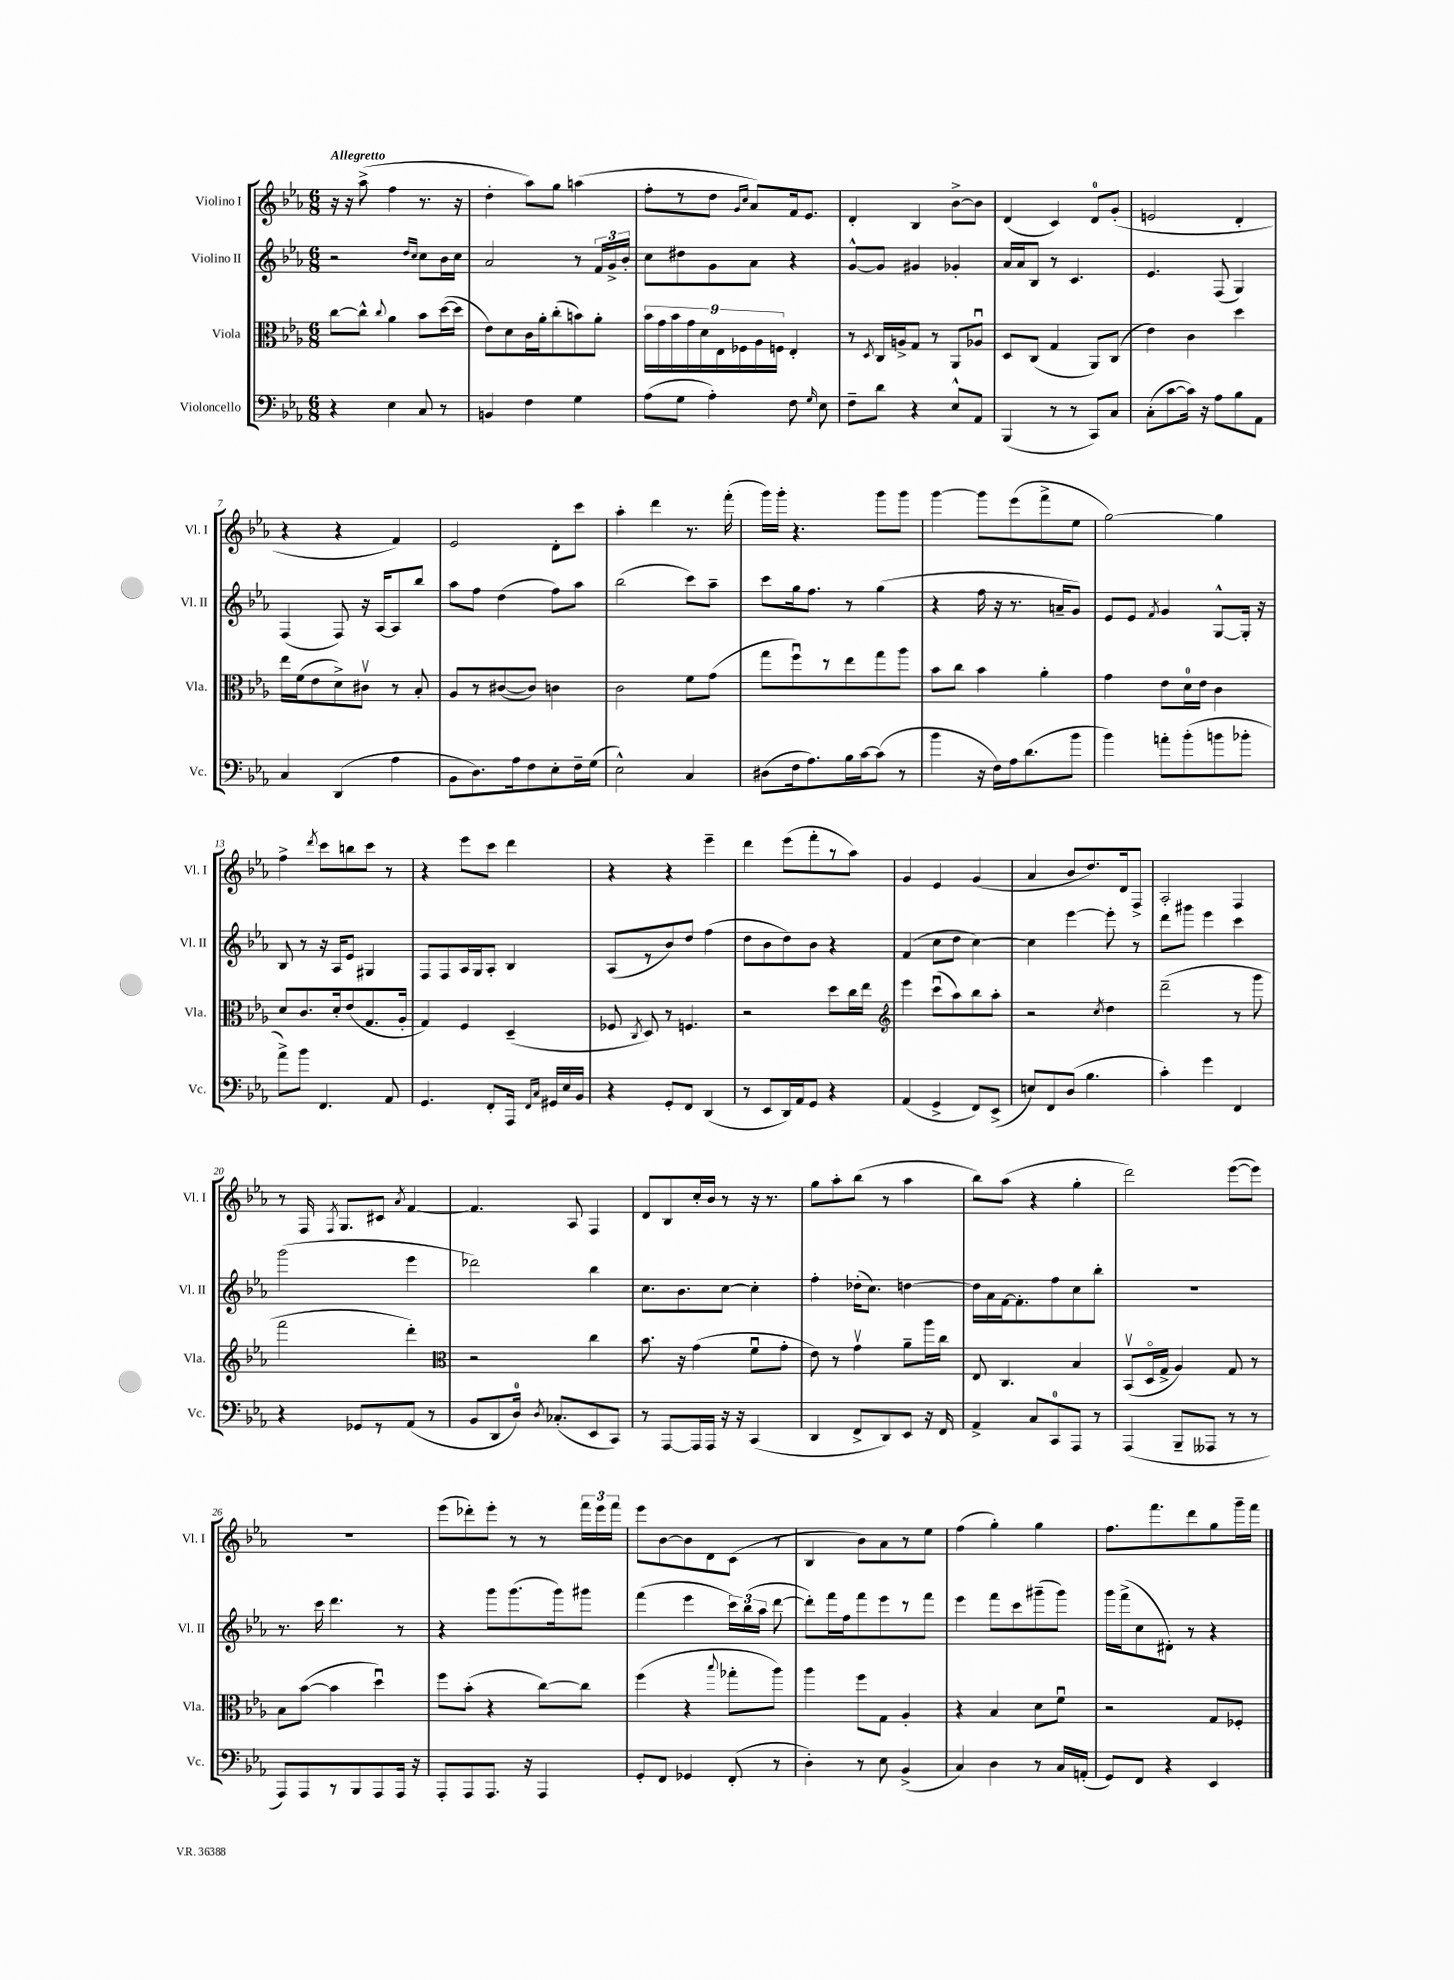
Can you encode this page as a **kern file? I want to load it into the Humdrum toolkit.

**kern	**kern	**kern	**kern
*staff4	*staff3	*staff2	*staff1
*clefF4	*clefC3	*clefG2	*clefG2
*k[b-e-a-]	*k[b-e-a-]	*k[b-e-a-]	*k[b-e-a-]
*M6/8	*M6/8	*M6/8	*M6/8
4r	[8cc	2r	16r
.	.	.	16r
.	8cc^^]	.	(8aa-^
.	8qqcc	.	.
4E-	4a-	.	4ff
.	.	16qqdd	.
.	.	16qqcc	.
8C	8b-	8cc	8.r
8r	([16dd	16b-	.
.	16dd]	16cc	16r
=	=	=	=
4BB	8e-)	2a-	4dd'
.	8d	.	.
4F	16c	.	8aa-)
.	16a-'	.	.
.	(8cc'	.	8gg
4G	8b)	8r	(4aa
.	8a-'	24f	.
.	.	24g^	.
.	.	24b-'	.
=	=	=	=
(8A-	18b-	8cc	8ff'
.	18g	.	.
.	18b-	.	.
8G	.	8dd#	8r
.	18g	.	.
.	18d	.	.
4A-')	.	8g	8dd
.	18E-	.	.
.	18F-	.	.
.	.	.	16qqg
.	.	.	16qqcc
.	.	8a-	8a-)
.	18A-	.	.
.	18F	.	.
8F	4E-'	4r	16f
.	.	.	8.e-
16qqG	.	.	.
8E-	.	.	.
=	=	=	=
8F~	8r	[8g^^	4d'
.	8qD	.	.
8d	16C	8g]	.
.	16A^	.	.
4r	8G	4g#	4B-
.	8r	.	.
8E-^^	8AA-	4g-'	[8b-^
8AA-	8A-u	.	8b-]
=	=	=	=
(4BBB-	8D	16a-	(4d
.	.	16a-	.
.	(8C	8B-	.
8r	4G	8r	4c)
8r	.	4.c	.
8CC)	8AA-)	.	8d
8C	(8C	.	(8g'
=	=	=	=
(8C'	4e-)	4.e-	2e
[8c	.	.	.
16c])	4c	.	.
16r	.	.	.
8A-	.	(8F	.
8B-	4dd	4G)	4d'
8AA-	.	.	.
=	=	=	=
4C	16ee-	(4F	4r
.	(16f	.	.
.	8e-	.	.
(4DD	8d^)	8F)	4r
.	8c#v	16r	.
.	.	[16A-	.
4A-	8r	8A-]	4f)
.	8B-'	8bb-	.
=	=	=	=
8BB-	8A-	8aa-	2e-
8.D)	8r	8ff	.
.	([8c#	(4dd	.
16A-	.	.	.
8F	8c#])	.	.
8E-'	4c	8ff)	8d'
16F~	.	8aa-	8ccc
(16G	.	.	.
=	=	=	=
2E-^^)	2c	(2bb-	4aa-'
.	.	.	4ddd
4C	8f	8ccc)	8.r
.	(8g	8aa-~	.
.	.	.	(16fff'
=	=	=	=
(8D#	8gg	8ccc	16ggg)
.	.	.	16ggg'
16F	8ffu)	16gg	4.r
8.A-)	.	8.ff	.
.	8r	.	.
16B-	8ee-	8r	.
[16c	.	.	.
(8c]	8gg	(4gg	8ggg
8r	8aa-	.	8ggg
=	=	=	=
4b-	8b-	4r	[4ggg
.	8cc	.	.
16r	4b-	16ff	8ggg]
16F)	.	16r	.
16A-	.	8.r	(8eee-
(8.d	.	.	.
.	4a-'	.	8fff^
.	.	16a~	.
8b-	.	8g)	8ee-
=	=	=	=
4b-)	4g	8e-	[2gg)
.	.	8e-	.
.	.	8qf	.
8a'	8e-	4g	.
(8b-'	16d	.	.
.	16e-	.	.
8b	4c	[8G^^	4gg]
8b-'	.	16G']	.
.	.	16r	.
=	=	=	=
8a-^)	8d	8B-	4ff^
8b-	8.c	8r	.
.	.	.	8qddd
4.FF	.	16r	8ccc
.	16d'	16A-	.
.	(8e-	8e-	8bb
.	8.G	4G#	8ccc
8AA-	.	.	8r
.	16A-'	.	.
=	=	=	=
4.GG	4G)	8F	4r
.	.	8F	.
.	4F	16A-	8eee-
.	.	16G	.
8FF'	.	8A-'	8ccc
16AAA-	(4D~	4B-	4ddd
16qqFF	.	.	.
16qqC	.	.	.
16GG#	.	.	.
16E-	.	.	.
16BB-	.	.	.
=	=	=	=
4r	8F-	(8A-	4r
.	8qC	.	.
.	8D)	8r	.
8GG'	8r	8b-)	4r
8FF	4.F	8dd	.
(4DD	.	(4ff	4eee-~
=	=	=	=
8r	2r	8dd	4ddd
8EE-	.	8b-	.
16DD)	.	8dd)	(8eee-
16AA-	.	.	.
8GG	.	8b-	8fff'
4r	8dd	4r	8r
.	16cc	.	8aa-)
.	16ee-	.	.
=	=	=	=
*	*clefG2	*	*
(4AA-	4eee-	(4f	4g
4GG^	(8cccu	8cc	4e-
.	8aa-)	8dd	.
8FF)	8bb-	[4cc)	(4g
(8EE-^	8aa-'	.	.
=	=	=	=
8E)	2r	4cc]	4a-
8FF	.	.	.
(8D	.	[4eee-	8b-
4.B-	.	.	8.dd)
.	8qcc	.	.
.	4dd	8eee-']	.
.	.	.	16d
.	.	8r	8F^
=	=	=	=
4c')	(2ddd~	8ddd	2A-'
.	.	8ggg#	.
4g	.	4eee-	.
4FF	8r	4ccc	4F
.	8ggg	.	.
=	=	=	=
4r	2fff	(2ggg	8r
.	.	.	16F
.	.	.	8qF
.	.	.	8.G
8GG-	.	.	.
8r	.	.	8c#
.	.	.	8qa-
(8AA-	4ddd')	4eee-	[4f
8r	.	.	.
=	=	=	=
*	*clefC3	*	*
8BB-	2r	2ddd-)	4.f]
8DD	.	.	.
16D)	.	.	.
8qD	.	.	.
(8.C-'	.	.	.
.	.	.	8A-
8EE-	4cc	4bb-	4F
8CC)	.	.	.
=	=	=	=
8r	8.b-	8.cc	8d
[8AAA-	.	.	8B-
.	16r	8.b-	.
16AAA-]	(4g	.	16cc'
16AAA-	.	.	16b-
16r	.	[8cc	8r
16r	.	.	.
(4CC	8fu	4cc']	16r
.	.	.	8.r
.	8g'	.	.
=	=	=	=
4DD	8e-)	4ff'	8gg
.	8r	.	8aa-'
8FF^	4gv	(16dd-'	(8bb-
.	.	8.cc)	.
8DD)	.	.	8r
8EE-	8a-~	[4dd	4aa-
16r	16aa-	.	.
16FF	16cc	.	.
=	=	=	=
4AA-^	8E-	16dd]	8bb-)
.	.	16a-	.
.	4.C	[16f	(8aa-
.	.	8.f']	.
8C	.	.	4r
8CC	.	8ff	.
8AAA-	4B-	8cc	4gg'
8r	.	8bb-'	.
=	=	=	=
(4AAA-	(8BB-v	2.r	2ddd)
.	16Do	.	.
.	16G^	.	.
8BBB-~	4A-)	.	.
8AAA--	.	.	.
8r	8G	.	([8eee-
8r	8r	.	8eee-])
=	=	=	=
8AAA-)	8B-	8.r	2.r
8AAA-	([8b-	.	.
.	.	16ccc	.
8r	4b-]	4.ddd	.
8BBB-	.	.	.
8AAA-	4ddu)	.	.
16AAA-	.	8r	.
16r	.	.	.
=	=	=	=
8AAA-'	8ff	4r	(8eee-
8AAA-	(8b-'	.	8ddd-')
8.AAA-	4r	8ggg	8eee-'
.	.	(8.ggg	8r
16r	.	.	.
4AAA-	[8cc)	.	8r
.	.	16ggg)	.
.	8cc]	8ggg#	24fff
.	.	.	24eee-
.	.	.	24fff
=	=	=	=
8GG'	(4ff	(4fff	8eee-
8FF	.	.	[8b-
4GG-	4r	4eee-	8b-]
.	.	.	8d
.	8qqbb-	.	.
(8FF'	8gg-'	24ccc)	(8c
.	.	(24bb-	.
.	.	24aa-	.
8r	8aa-)	[8ddd	8r
=	=	=	=
4D')	4aa-	8ddd'])	4B-
.	.	16fff	.
.	.	16ff	.
8r	8ff	8fff	8b-)
8E-	8G	8eee-	8a-
(4BB-^	4A-'	8r	8r
.	.	8fff	8ee-
=	=	=	=
4C)	4r	4eee-	(4ff
4D	4B-	8fff	4gg')
.	.	8ccc	.
8r	8d	(8ggg#~	4gg
16C	8fu	8ggg#)	.
(16AA'	.	.	.
=	=	=	=
8GG)	2r	16ggg	8.ff
.	.	(16fff^	.
8FF	.	8cc	.
.	.	.	8.fff
4r	.	8d#')	.
.	.	8r	8ddd
4EE-	8G	4r	8gg
.	8F-'	.	16ggg~
.	.	.	16fff
==	==	==	==
*-	*-	*-	*-
